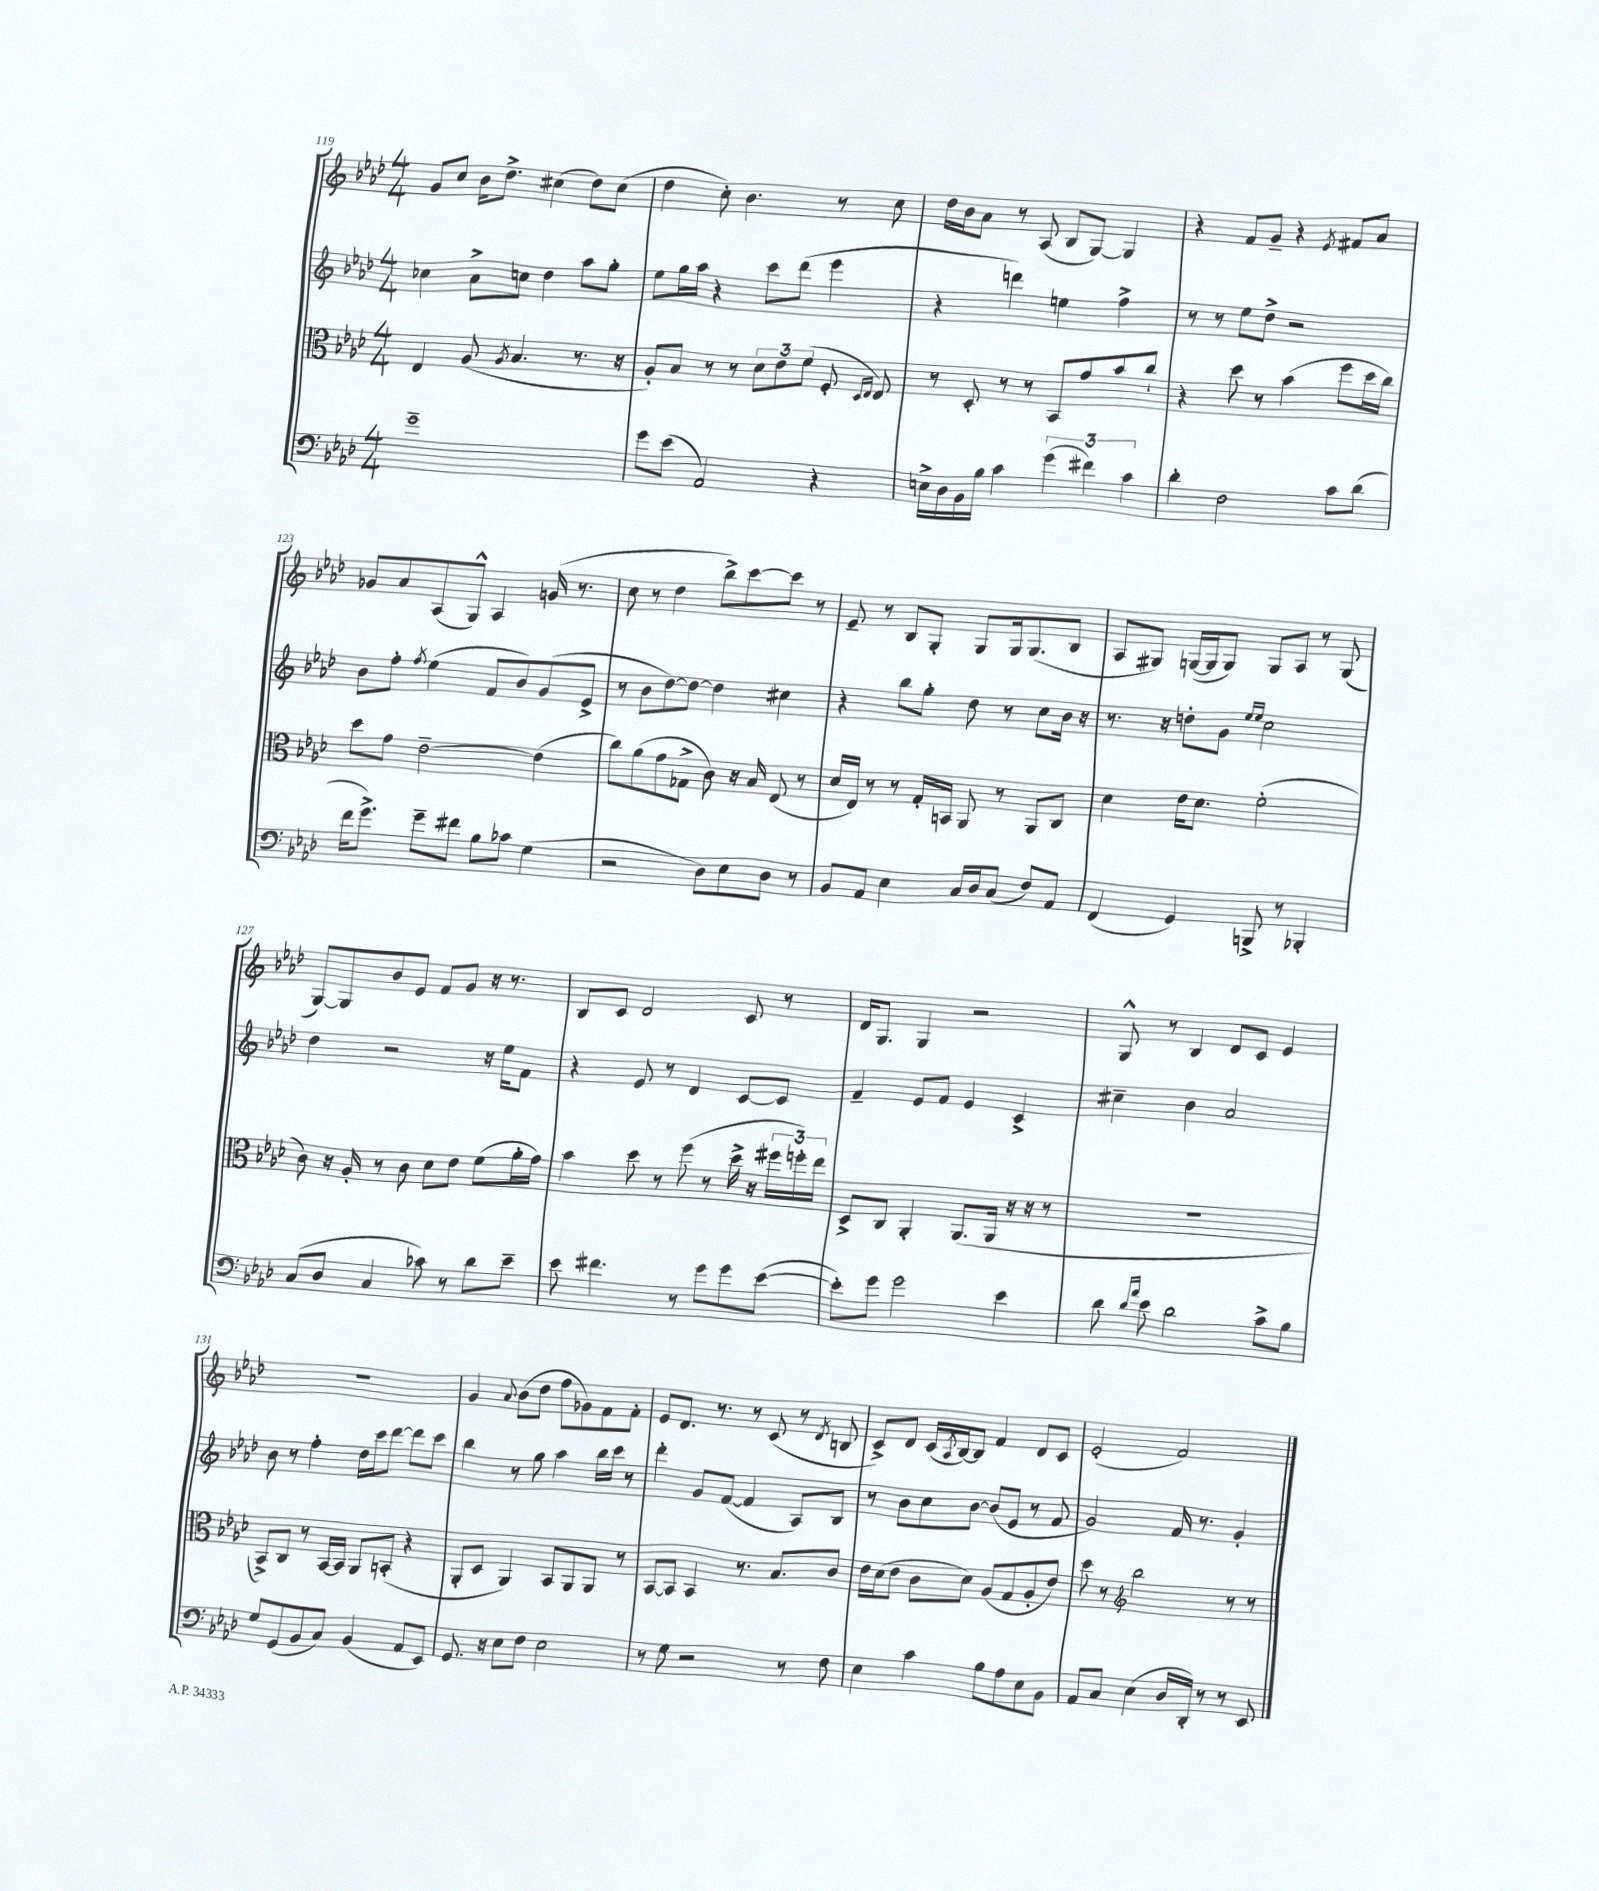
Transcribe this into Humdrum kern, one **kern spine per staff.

**kern	**kern	**kern	**kern
*staff4	*staff3	*staff2	*staff1
*clefF4	*clefC3	*clefG2	*clefG2
*k[b-e-a-d-]	*k[b-e-a-d-]	*k[b-e-a-d-]	*k[b-e-a-d-]
*M4/4	*M4/4	*M4/4	*M4/4
1g~	4E-	4cc-	8g
.	.	.	8cc
.	(8A-	8a-^	16b-
.	.	.	8.dd-^
.	8qA-	.	.
.	4.B-	8cc	.
.	.	4dd-	(4cc#
.	8.r	8aa-	8dd-)
.	.	8gg'	(8cc#
.	16r	.	.
=	=	=	=
8g	8A-')	8ee-	4dd-
(8e-	8B-	16gg	.
.	.	16aa-	.
2AA-)	8r	4r	8cc')
.	8r	.	4.b-
.	12d-	8ccc	.
.	12e-	.	.
.	.	(8ddd-	.
.	(12f	.	.
4r	8F'	4eee-	8r
.	16qqD-	.	.
.	16qqE-	.	.
.	8E-)	.	8cc
=	=	=	=
16E^	8r	4r	16dd-
16D-	.	.	16b-
16BB-	8D-'	.	8a-
16B-	.	.	.
4c	8r	4ddd)	8r
.	8r	.	(8A-
(6g	8BB-	4ee	8B-
.	8g	.	[8G)
6f#)	.	.	.
.	8b-	4ff^	4G]
6c	.	.	.
.	8cc`	.	.
=	=	=	=
4d-'	4r	8r	4r
.	.	8r	.
2F	8dd-	8ee-	8f
.	8r	8dd-^	8g~
.	(4b-	2r	4r
.	.	.	8qe-
8c	8ff	.	8f#
(8d-	16dd-	.	8a-
.	16cc)	.	.
=	=	=	=
16f	8dd-	8b-	8g-
8.g^)	.	.	.
.	8g	8ff'	8a-
.	.	8qff	.
8g~	[2e-~	(4ee-	(8A-
8f#	.	.	8G^^)
8B-	.	8f	4A-
8c-	.	8b-)	.
(4G	(4e-]	(8g	(16g
.	.	.	8.r
.	.	8e-^	.
=	=	=	=
2r	8cc)	8r	8cc
.	(8a-	8b-	8r
.	8g	[8dd-)	4dd-
.	8G-^	8dd-_	.
8D-)	8c)	4dd-]	8bb-^)
8E-	16r	.	[8ccc
.	16B-	.	.
8D-	(8E-	4cc#	8ccc]
8r	8r	.	8r
=	=	=	=
8BB-	16d-	4r	8e-~
.	16E-)	.	.
8AA-	8r	.	8r
4E-	8r	8bb-	8B-
.	16G'	8gg'	8G'
.	16BB	.	.
16C	8AA-	8dd-	8G
16D-	.	.	.
(8C	8r	8r	16G
.	.	.	(8.G
8F)	8AA-	8cc	.
8AA-	8C	16b-	8B-
.	.	16r	.
=	=	=	=
(4FF	4d-	8.r	8A-
.	.	.	8G#)
.	.	16r	.
4GG)	16e-	8dd'	([16G
.	8.d-	.	16G]
.	.	8g	8G)
.	.	16qqee-	.
.	.	16qqee-	.
8BBB^	(2f'	2cc	8G
8r	.	.	8A-
4BBB-'	.	.	8r
.	.	.	(8G
=	=	=	=
(8C	8c)	4dd-	[8G)
8D-	16r	.	8G]
.	16A-'	.	.
4C	8r	2r	8b-
.	8c	.	8e-
8c-)	8d-	.	8f
8r	8e-	.	8g
8d-	(8f	16r	16r
.	.	16ee-	8.r
8e-~	16a-'	8f	.
.	16g)	.	.
=	=	=	=
8e-	4b-	4r	8B-
4.f#	.	.	8c
.	8dd-	8e-	2d-
.	8r	8r	.
8r	(8ff	4d-	.
8g	8r	.	.
8g	16dd-^	[8c	8c
.	16r	.	.
([8e-	24ff#	8c]	8r
.	24ff')	.	.
.	24ee-	.	.
=	=	=	=
8e-'])	8D-^	4f~	16d-
.	.	.	8.G
8g	8C	.	.
2g	4AA-'	8e-	4G
.	.	8f	.
.	(8.AA-	4e-	2r
.	16AA-	.	.
4e-	16r	4c^	.
.	16r	.	.
.	8r	.	.
=	=	=	=
8d-	1r	4cc#~	8G^^
16qqd-	.	.	.
16qqa-	.	.	.
8e-	.	.	8r
2d-	.	4b-	4B-
.	.	2a-	8d-
.	.	.	8c
8c^	.	.	4e-
8B-	.	.	.
=	=	=	=
8G	8BB-^)	8b-	1r
(8GG	8C	8r	.
8BB-	8r	4ff'	.
8C)	[16BB-	.	.
.	16BB-]	.	.
(4BB-	8AA-	16dd-	.
.	.	16ccc	.
.	(8BB'	[8ddd-	.
8AA-	4r	8ddd-]	.
8EE-)	.	8ccc	.
=	=	=	=
8.GG	8AA-'	4bb-	4g
.	8D-	.	.
16r	.	.	.
.	.	.	8qqa-
8E-	4AA-)	8r	(8b-
8F	.	8gg	8dd-
2E-	8BB-	4aa-	8ff
.	8AA-	.	8g-)
.	8AA-	16bb-	8f
.	.	16ccc	.
.	8r	8r	8f'
=	=	=	=
8r	[8BB-	4ddd-'	8e-
8G	8BB-]	.	8.d-
2r	4BB-	8g	.
.	.	.	8.r
.	.	([8f	.
.	8.r	4f]	8r
.	.	.	(8c
.	8.B-	.	.
8r	.	8A-)	8r
.	.	.	8qd-
8F	8c	8B-	8B
=	=	=	=
4E-	16e-	8r	8c^)
.	(16d-	.	.
.	8e-	8b-	8d-
4c	8c	8cc	(16c
.	.	.	8qA-
.	.	.	[16B-)
.	8d-)	[8b-	8B-]
8B-	(8A-	(8b-]	4f
8A-	8G	8e-	.
8E-	8A-'	8r	8d-
8BB-	8e-)	8f	8c
=	=	=	=
8AA-	8dd-	2g)	(2e-'
8C	8r	.	.
*	*clefG2	*	*
(4E-	2bb-	.	.
16D-	.	16f	2f)
16DD-')	.	8.r	.
8r	.	.	.
8r	8r	4g'	.
8EE-	8r	.	.
==	==	==	==
*-	*-	*-	*-
